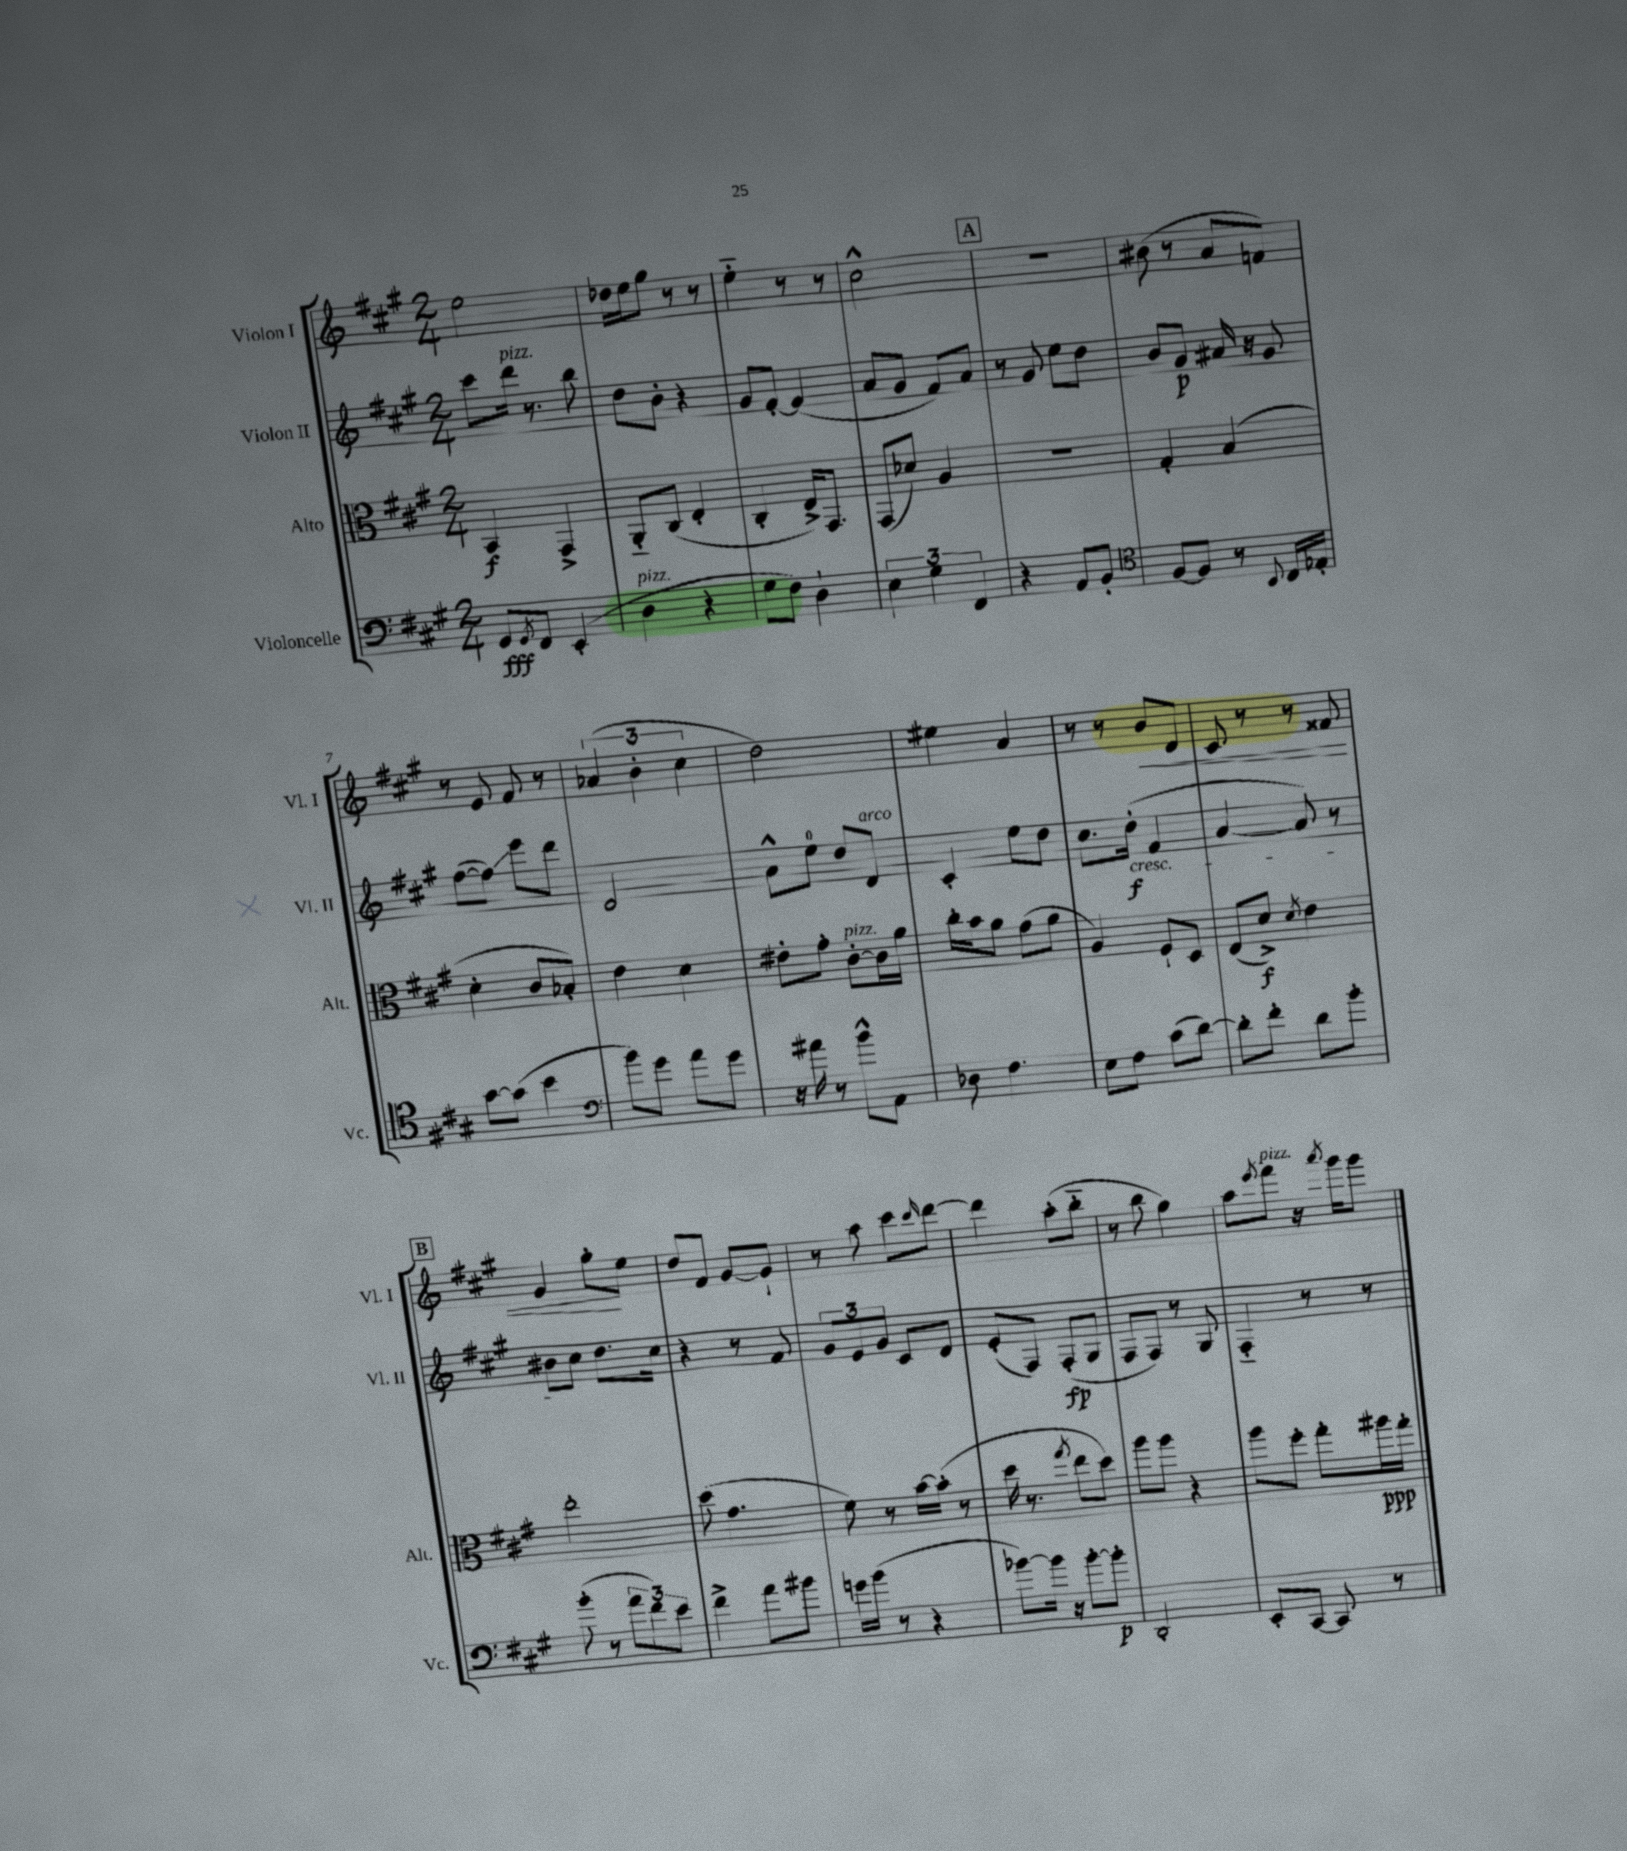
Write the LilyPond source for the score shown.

<<
\new StaffGroup <<
\new Staff = "s0" \with { instrumentName = "Violon I" shortInstrumentName = "Vl. I" } {
    \clef treble \key a \major \numericTimeSignature \time 2/4
    e''2 |
    des''16 e''16 gis''8 r8 r8 |
    e''4-_ r8 r8 |
    cis''2-^ |
    \mark \markup { \box "A" } R2 |
    bis'8( r8 a'8 f'8) |
    r8 e'8 fis'8 r8 |
    \tuplet 3/2 { aes'4( b'4-. cis''4 } |
    d''2) |
    eis''4 a'4 |
    r8 r8 b'8\< d'8 |
    cis'8 r8 r8 fisis'8 |
    \mark \markup { \box "B" } gis'4 gis''8-.\! e''8 |
    d''8 fis'8 gis'8~ gis'8-! |
    r8 a''8 cis'''8 \grace { cis'''16 } d'''8~ |
    d'''4 a''8-.( b''8-_ |
    r8 b''8 gis''4) |
    a''8 \acciaccatura { e'''8 } fis'''8^\markup { \italic "pizz." } r16 \acciaccatura { a'''8 } gis'''16 gis'''8 \bar "|." |
}
\new Staff = "s1" \with { instrumentName = "Violon II" shortInstrumentName = "Vl. II" } {
    \clef treble \key a \major \numericTimeSignature \time 2/4
    cis'''8 d'''16^\markup { \italic "pizz." } r8. b''8 |
    d''8 b'8-. r4 |
    gis'8 fis'8~-. fis'4( |
    a'8 gis'8 fis'8) a'8 |
    \mark \markup { \box "A" } r8 gis'8 e''8 d''8 |
    b'8 gis'8\p ais'16 r16 gis'8 |
    fis''8~( fis''8\glissando) e'''8 d'''8 |
    d'2 |
    a'8-^ e''8-0 d''8 d'8^\markup { \italic "arco" } |
    cis'4-. e''8 d''8 |
    cis''8. d''16-.\f\cresc( fis'4 |
    a'4~ a'8) r8 |
    \mark \markup { \box "B" } bis'8\! cis''8 d''8. cis''16 |
    r4 r8 fis'8 |
    \tuplet 3/2 { gis'8 e'8 gis'8 } cis'8 d'8 |
    e'8-.( fis8) fis8-.\fp( gis8 |
    fis8 fis8) r8 gis8 |
    fis4-_ r8 r8 \bar "|." |
}
\new Staff = "s2" \with { instrumentName = "Alto" shortInstrumentName = "Alt." } {
    \clef alto \key a \major \numericTimeSignature \time 2/4
    b,4\f gis,4-> |
    a,8-_ cis8( e4-. |
    cis4-. e16->) gis,8. |
    gis,8( des'8) a4 |
    \mark \markup { \box "A" } r2 |
    gis4-. b4( |
    d'4-. cis'8 bes8-.) |
    e'4 d'4 |
    eis'8-. gis'8-. cis'8~-.^\markup { \italic "pizz." } cis'16 a'16 |
    cis''16-. b'16 a'8 gis'8( a'8 |
    a4) fis8-! d8 |
    e8( d'8->\f) \acciaccatura { d'8 } e'4 |
    \mark \markup { \box "B" } e''2-. |
    d''8( gis'4. |
    fis'8) r8 b'16~ b'16-.( r8 |
    d''16 r8. \acciaccatura { gis''8 } e''8 d''8) |
    a''8 a''8 r4 |
    a''8 fis''8-. gis''8-. ais''16\ppp gis''16-. \bar "|." |
}
\new Staff = "s3" \with { instrumentName = "Violoncelle" shortInstrumentName = "Vc." } {
    \clef bass \key a \major \numericTimeSignature \time 2/4
    gis,8\fff \acciaccatura { gis,8 } fis,8 e,4-.( |
    d4^\markup { \italic "pizz." } r4 |
    gis8 fis8) d4-! |
    \tuplet 3/2 { e4 gis4 fis,4 } |
    \mark \markup { \box "A" } r4 a,8 b,8-. |
    \clef tenor fis8~ fis8 r8 \appoggiatura { b,8 } cis16 ees16-. |
    gis'8~ gis'8( b'4 |
    \clef bass b'8) gis'8 a'8 gis'8 |
    r16 ais'16 r8 b'8-^ a,8 |
    des8 fis4. |
    e8 fis8 cis'8( d'8~) |
    d'8-. fis'8-. d'8 b'8-. |
    \mark \markup { \box "B" } b'8-.( r8 \tuplet 3/2 { a'8 fis'8) e'8 } |
    fis'4-> a'8 bis'8 |
    g'16 b'16( r8 r4 |
    bes'8~) bes'16 r16 bes'8~-. bes'8-.\p |
    d,2-. |
    e,8-. cis,8~ cis,8 r8 \bar "|." |
}
>>
>>
